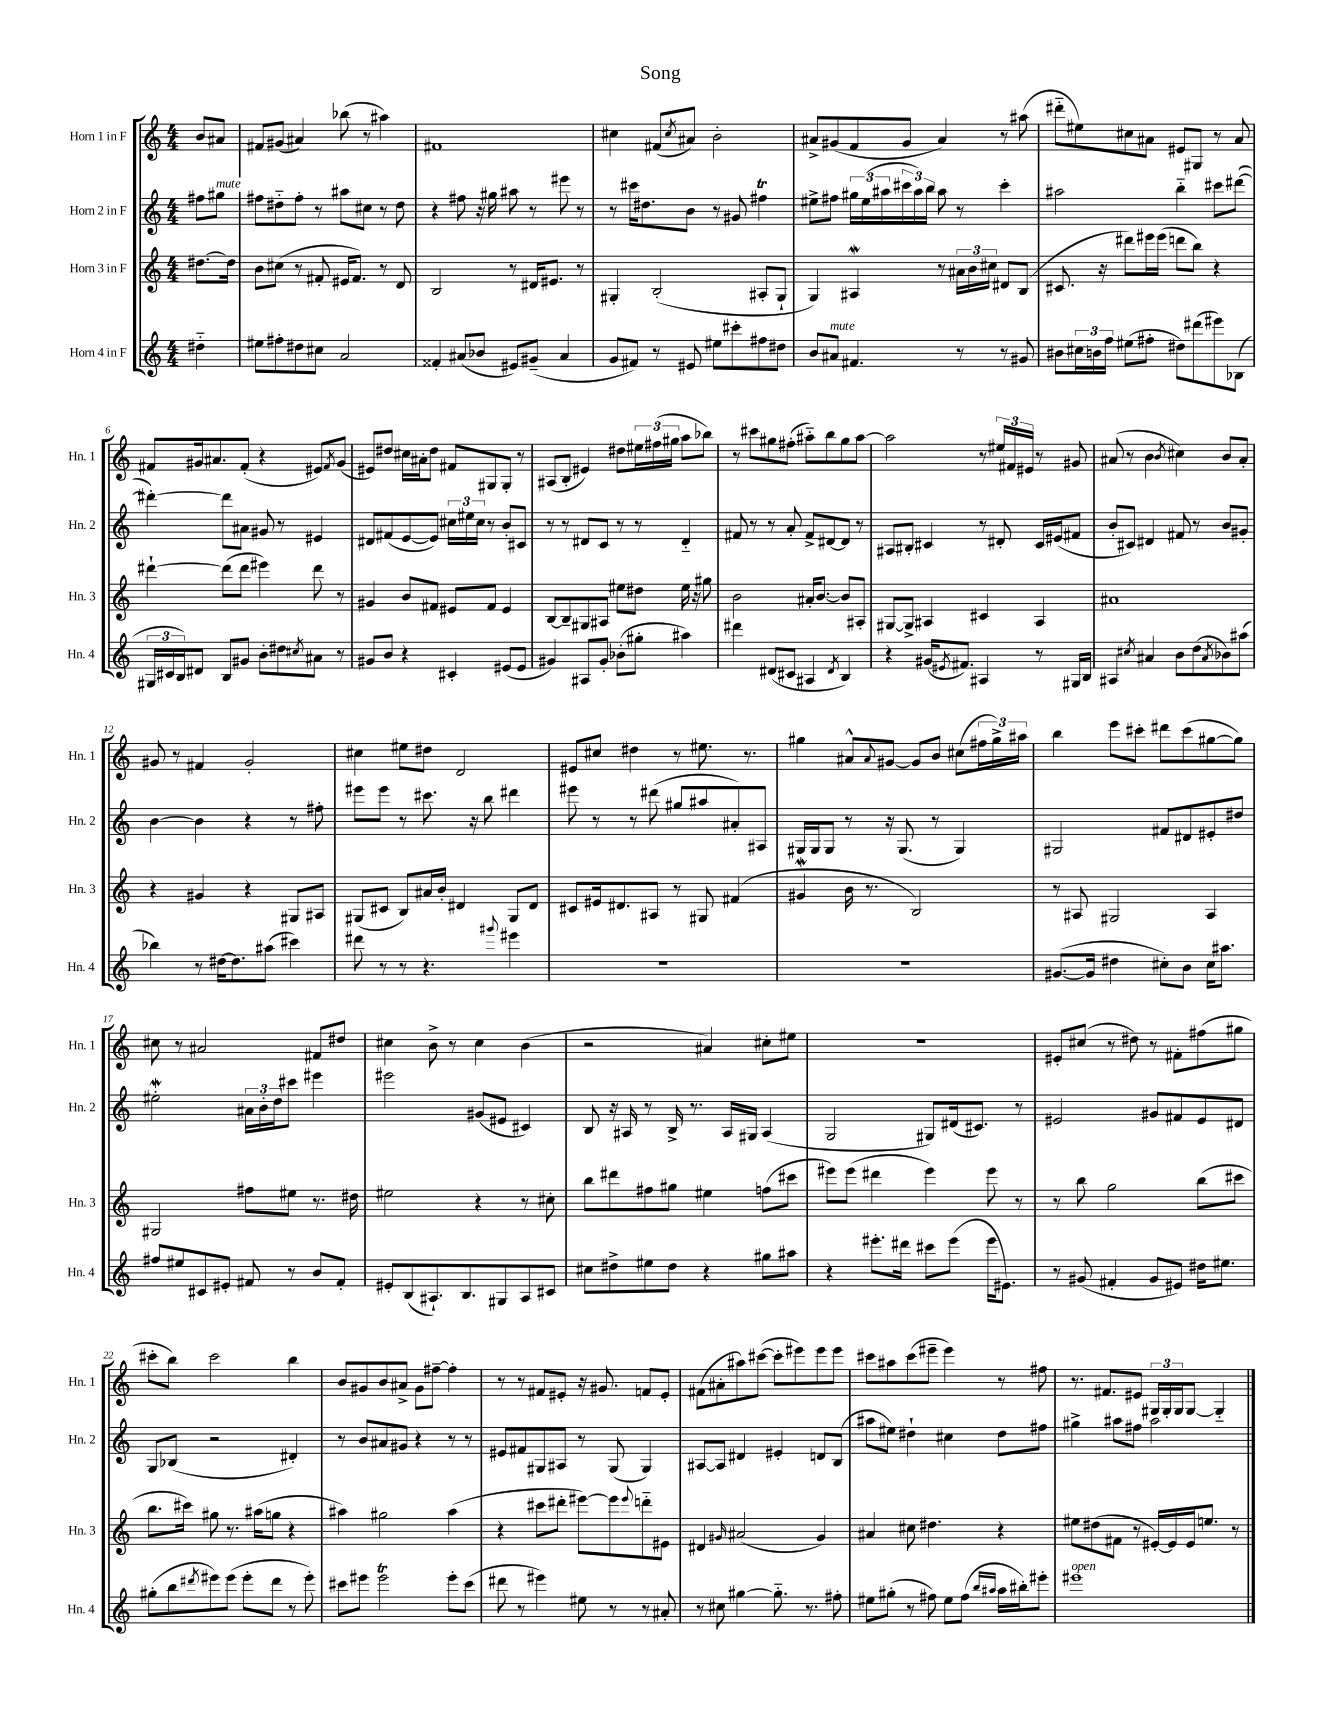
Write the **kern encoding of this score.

**kern	**kern	**kern	**kern
*staff4	*staff3	*staff2	*staff1
*clefG2	*clefG2	*clefG2	*clefG2
*k[]	*k[]	*k[]	*k[]
*M4/4	*M4/4	*M4/4	*M4/4
4dd#'~	[8.dd#	8ff#	8b
.	.	8gg#	8a#
.	16dd#]	.	.
=	=	=	=
8ee#	8b	8ff#	8f#
8ff#'	(8cc#	8dd#'~	(8g#
8dd#	8r	8ff#'	4a#)
8cc#	8f#'	8r	.
2a	16e#	8aa#	(8bb-
.	8.f#)	.	.
.	.	8cc#	8r
.	8r	8r	4aa#)
.	8d	8dd#	.
=	=	=	=
4f##'	2B	4r	1f#
(8a#	.	8ff#	.
8b-	.	16r	.
.	.	16gg#	.
8e#)	8r	8aa#	.
(8g#~	16d#	8r	.
.	8.e#	.	.
4a#	.	8eee#	.
.	8r	8r	.
=	=	=	=
8g	4G#'	8r	4cc#
8f#)	.	16ccc#	.
.	.	8.dd#	.
8r	(2B'	.	(8f#
.	.	.	8qcc#
8e#	.	8b	8a#)
8ee#	.	8r	2b'
8ccc#'	.	8g#	.
8ff#	8A#'	4ff#	.
8dd#	8G#`	.	.
=	=	=	=
8b	4G)	8ee#^	8a#^
8a#	.	8ff#	(8g#
4.f#	4A#	24gg#	8f
.	.	(24ee#	.
.	.	24aa#	.
.	.	24ccc#	8g#
.	.	24aa#)	.
.	.	24bb	.
.	8r	8aa#	4a#)
8r	24a#	8r	.
.	24b	.	.
.	24cc#	.	.
8r	8d#	4ccc#'	8r
8g#	(8B	.	(8aa#
=	=	=	=
8b#	8.c#	2aa#	8ddd#'~
24cc#	.	.	8ee#)
24b	.	.	.
.	16r	.	.
24ff	.	.	.
(8ee#	8ddd#)	.	8cc#
8ff#'	16eee#	.	8a#
.	(16eee#	.	.
8dd#)	8ddd	4bb'~	8e#
(8ddd#	8bb)	.	8G#
8eee#)	4r	8ccc#	8r
(8B-	.	([8ddd#	8a#
=	=	=	=
24G#	[4ddd#`	4ddd#'_)	8f#
24c#	.	.	.
24B)	.	.	.
8d#	.	.	16g#
.	.	.	8.a#
8B	(8ddd#]	8ddd#]	.
8g#	8ddd#	8a#	(8f#'
8b'	4eee#)	8g#	4r
8dd#	.	8r	.
8qcc#	.	.	.
8a#	8ddd#	4e#	8e#)
.	.	.	8qf#
8r	8r	.	(8g#
=	=	=	=
8g#	4g#	8d#	8e#)
8b	.	(8f#	8dd#
4r	8b	[8e	16cc#
.	.	.	16a#'
.	8f#	8e])	8dd#
4c#'	8e#	24cc#	8f#
.	.	24ee#	.
.	.	24cc#	.
.	8f#	8r	8G#
(8e#	4e#	8b'	8G#'
8e#	.	8c#	8r
=	=	=	=
4g#)	[8B	8r	(8A#
.	8B~]	8r	8B'
8A#	8G#	8d#	4e#)
8g#'	8A#	8c	.
(8b-'	8ee#	8r	8dd#
8gg#'	8dd#	8r	24ee#
.	.	.	(24ff#
.	.	.	24gg#
4aa#)	16ee#	4d#'~	8aa
.	16r	.	.
.	8gg#	.	8bb-)
=	=	=	=
4ddd#	2b	8f#	8r
.	.	8r	8ccc#
(8d#	.	8r	8gg#
8c#	.	8a'	(8ff#'
4A#	16a#'	8f#^	8aa#'~)
.	[8.b	.	.
.	.	[8d#	8bb
8qd#	.	.	.
4B)	8b]	8d#]	8gg#
.	8A#'	8r	[8aa#
=	=	=	=
4r	[8G#	8A#	2aa#]
.	8G#^]	8B#'	.
(16g#	4A#	4c#	.
8qe#	.	.	.
8.f#)	.	.	.
4A#	4c#	8r	8r
.	.	8d#'	24ee#
.	.	.	24f#
.	.	.	24e#
8r	4A#	16c#	8r
.	.	(16e#	.
16G#	.	8f#	8g#
16B	.	.	.
=	=	=	=
4A#	1a#	8b'	(8a#
.	.	8c#)	8r
8qcc#	.	.	.
4a#	.	4d#	4b
.	.	.	8qb
8b	.	8f#	4cc#)
(8dd	.	8r	.
8qa#	.	.	.
8b-)	.	8b	8b
(8aa#	.	8g#'	8a#'
=	=	=	=
4bb-)	4r	[4b	8g#
.	.	.	8r
8r	4g#	4b]	4f#
[16dd#	.	.	.
8.dd#]	.	.	.
.	4r	4r	2g#'
(8aa#	.	.	.
4ccc#)	8G#	8r	.
.	8A#	8ff#'	.
=	=	=	=
8ddd#	(8G#	8eee#	4cc#
8r	8c#	8eee#	.
8r	8B)	8r	8ee#
4.r	16a#	8.ccc#	8dd#
.	16b'	.	.
.	4d#	.	2d
.	.	16r	.
.	.	8bb	.
8qqggg#	.	.	.
4eee#	8G#	4ddd#	.
.	8d#	.	.
=	=	=	=
1r	8c#	8eee#	8e#
.	16e#	8r	8cc#
.	8.d#	.	.
.	.	8r	4dd#
.	8A#	(8ddd#	.
.	8r	8gg#	8r
.	8G#	8aa#	8.ee#
.	(4f#	8a#')	.
.	.	.	8.r
.	.	8A#	.
=	=	=	=
1r	4g#	16G#	4gg#
.	.	16G#	.
.	.	8G#	.
.	16b	8r	8a#^^
.	8.r	.	.
.	.	.	8qqa#
.	.	16r	[8g#
.	.	(8.G#	.
.	2B)	.	8g#]
.	.	8r	8b
.	.	4G#)	(8cc#
.	.	.	24ff#
.	.	.	24gg#^)
.	.	.	24aa#
=	=	=	=
([8.g#	8r	2G#	4bb
.	8A#	.	.
16g#]	.	.	.
4dd#	2G#	.	8eee
.	.	.	8ccc#'
8cc#')	.	8f#	8ddd#
8b	.	8d#	(8ccc#
16cc#	4A#	8e#'	[8gg#
8.aa#	.	.	.
.	.	8dd#	8gg#])
=	=	=	=
8ff#	2G#	2ee#'	8cc#
8ee#	.	.	8r
8c#	.	.	2a#
8e#'	.	.	.
8f#	8ff#	24a#	.
.	.	24b'	.
.	.	24dd	.
8r	8ee#	8ccc#	.
8b	8.r	4eee#	8f#
8f#'	.	.	8dd#
.	16dd#	.	.
=	=	=	=
8e#'	2ee#	2eee#	4cc#
(8B	.	.	.
8.A#`)	.	.	8b^
.	.	.	8r
8.B	.	.	.
.	4r	(8g#	4cc#
8G#	.	8e#	.
8A#	8r	4c#)	(4b
8c#	8cc#'	.	.
=	=	=	=
8cc#	8bb	8B	2r
8dd#^	8ddd#	16r	.
.	.	16A#	.
8ee#	8ff#	8r	.
8dd#	8gg#	16B^	.
.	.	8.r	.
4r	4ee#	.	4a#)
.	.	16A#	.
.	.	16G#	.
8gg#	(8ff	(4A#	8cc#'
8aa#	8ccc#	.	8ee#
=	=	=	=
4r	8eee#)	2G	1r
.	(8eee#	.	.
8.eee#'	4ddd#	.	.
16ddd#	.	.	.
8ccc#	4eee#)	8G#)	.
(8eee#	.	(16d#	.
.	.	8.c#)	.
16eee#	8eee#	.	.
8.e#)	.	.	.
.	8r	8r	.
=	=	=	=
8r	8r	2e#	8e#'
(8g#	8bb	.	(8cc#
4f#'	2gg	.	8r
.	.	.	8dd#)
8g#	.	8g#	8r
8e#)	.	8f#	8f#'
16dd#	(8bb	8e#	(8ff#
8.ee#	.	.	.
.	8ccc#	8d#	8gg#
=	=	=	=
(8gg#'	8.bb	8G	8ccc#'
8bb	.	(8B-	8bb)
.	16ccc#)	.	.
8qddd#	.	.	.
8eee#)	8gg#	2r	2ccc#
(8eee#	8.r	.	.
8eee#'	.	.	.
.	(16aa#	.	.
8ddd#	8gg	.	.
8r	4r	4d#')	4bb
8eee#')	.	.	.
=	=	=	=
8ccc#	4aa#)	8r	8b
8eee#	.	8b	8g#
2eee#	2gg#	8a#	8b
.	.	8g#	8a#^
.	.	4r	8g#
.	.	.	[8ff#~
8eee#'	(4aa#	8r	4ff#']
(8ccc#	.	8r	.
=	=	=	=
8ddd#	4r	8e#	8r
8r	.	8f#	8r
4eee#)	8ccc#	8G#	8f#
.	8ddd#'	8A#	8e#'
8ee#	[8eee#)	8r	16r
.	.	.	8.g#
8r	8eee#]	(8G#	.
.	8qqeee#	.	.
8r	8ddd'~	4G#)	8f
8a#'	8e#	.	8e#'
=	=	=	=
8r	4d#	[8A#	(8f#
8cc#	.	8A#]	8a#'
.	16qqg#	.	.
[4gg#	(2a#	4d#	8aa#)
.	.	.	([8ccc#
8.gg#'~]	.	4e#'	8ccc#']
.	.	.	8eee#)
8.r	.	.	.
.	4g#)	8d	8eee#
8ff#'	.	(8B	8eee#
=	=	=	=
8ee#	4a#	8aa#	8ccc#
(8gg#'	.	8ee#)	8aa#
8r	8cc#	4dd#`	(8ccc#
8ff#)	4.dd#	.	8eee#~
8ee#	.	4cc#	4eee#)
(8ff#	.	.	.
16qqbb	.	.	.
16qqaa#	.	.	.
16aa#	4r	8dd#	8r
16bb#')	.	.	.
8eee#'	.	8ff#	8ff#
=	=	=	=
1eee#	8ee#	4gg#^	8.r
.	(8dd#	.	.
.	.	.	8.f#
.	8f#	8aa#	.
.	8r	8ff#	8e#
.	[16e#')	2aa#	24G#
.	.	.	24G#'
.	16e#]	.	.
.	.	.	24G#
.	16e#	.	[8G#
.	8.ee	.	.
.	.	.	4G#'~]
.	8r	.	.
==	==	==	==
*-	*-	*-	*-
